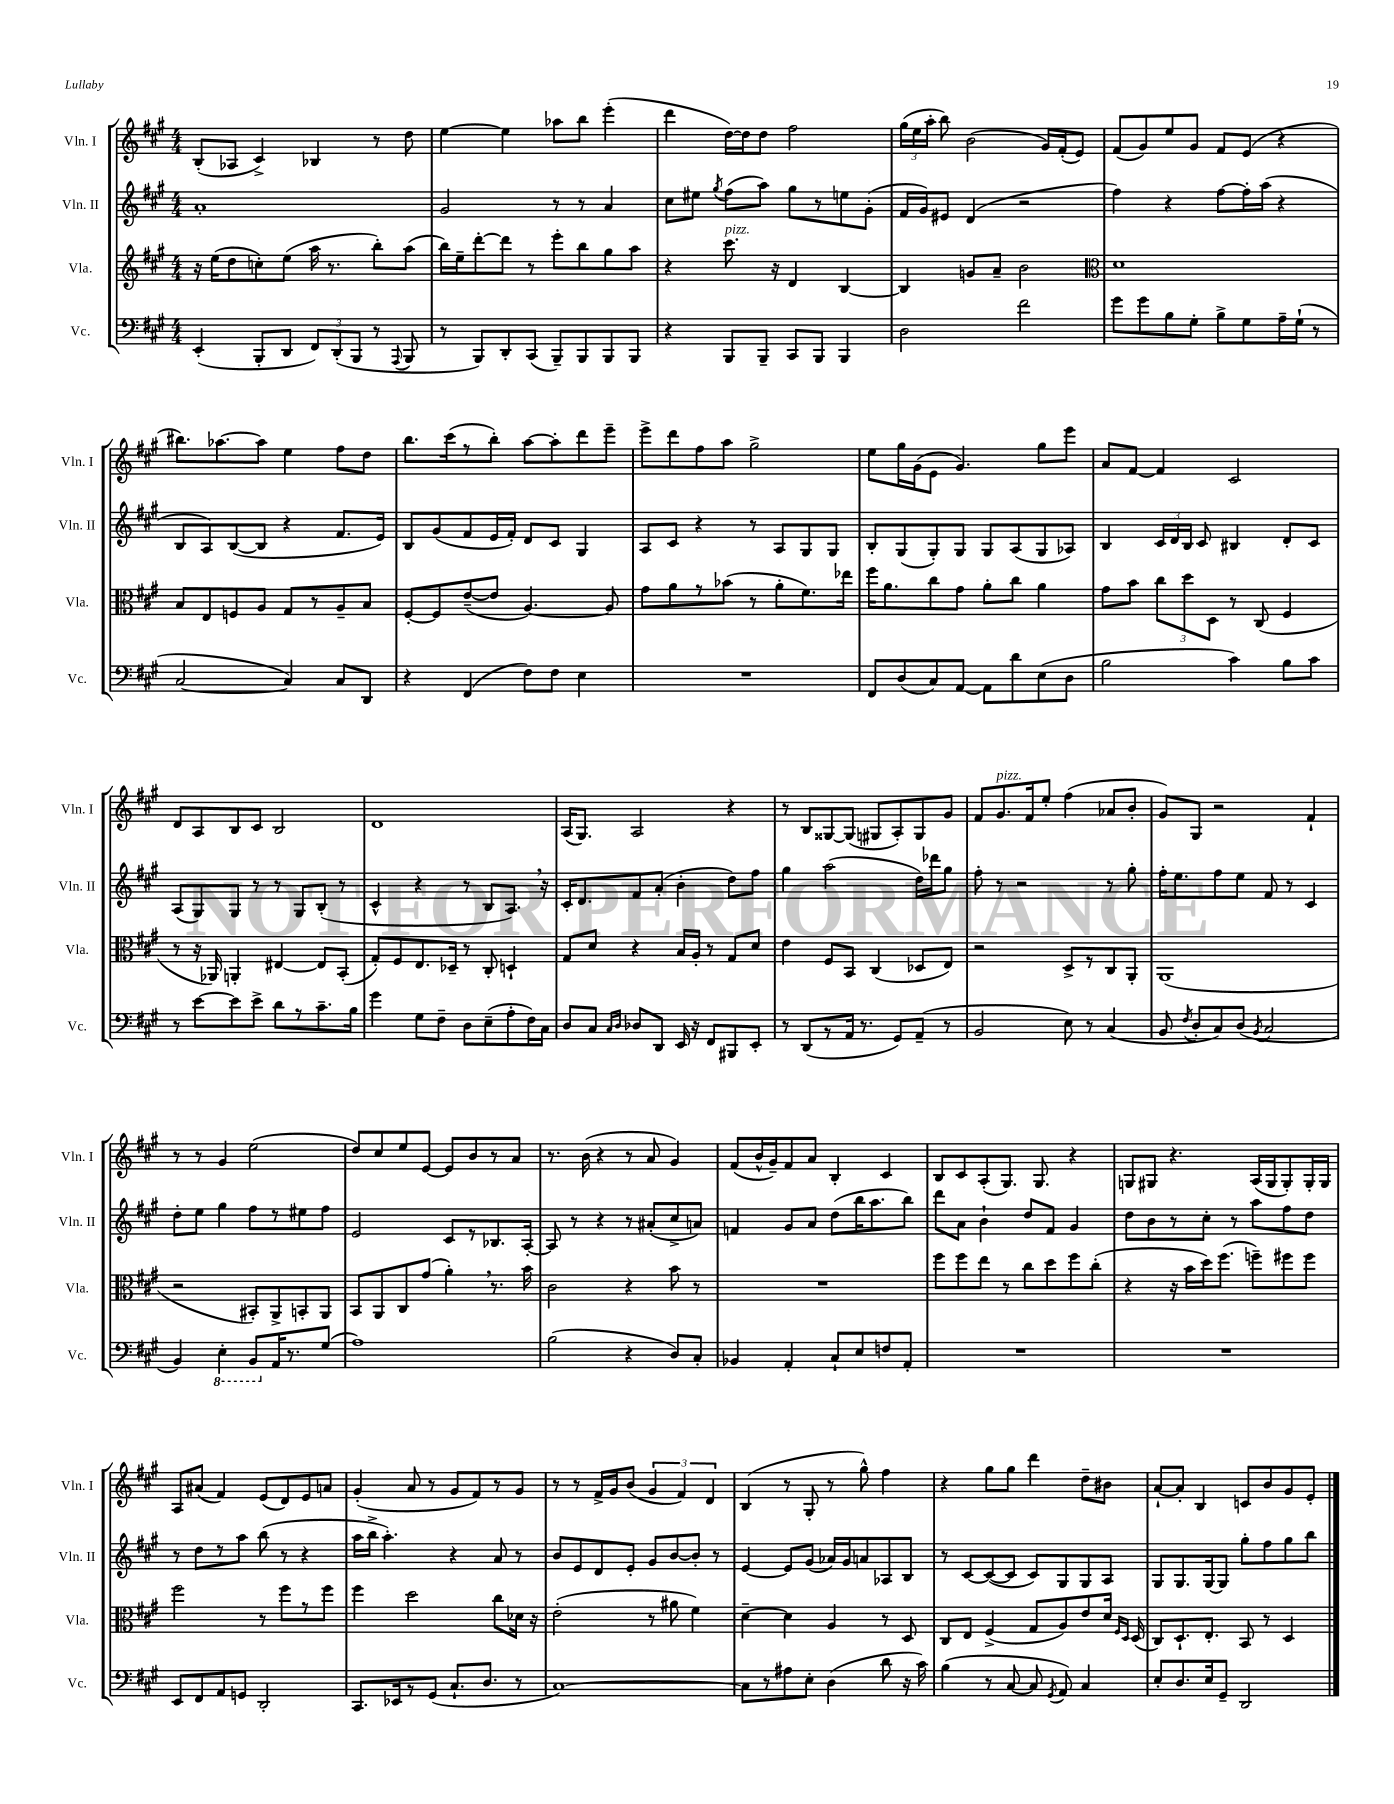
<<
\new StaffGroup <<
\new Staff = "s0" \with { instrumentName = "Vln. I" shortInstrumentName = "Vln. I" } {
    \clef treble \key a \major \numericTimeSignature \time 4/4
    \autoBeamOff b8[-.( aes8] cis'4->) bes4 r8 d''8 |
    e''4~ e''4 aes''8[ b''8] e'''4-.( |
    d'''4 d''16[~) d''16 d''8] fis''2 |
    \tuplet 3/2 { gis''16[( e''16 a''16]-. } b''8) b'2( gis'16[) fis'16-.( e'8]) |
    fis'8[( gis'8) e''8 gis'8] fis'8[ e'8]( r4 |
    bis''8.[) aes''8.~ aes''8] e''4 fis''8[ d''8] |
    b''8.[ cis'''16( r8 b''8]-.) a''8[~ a''8-. d'''8 e'''8]-- |
    e'''8[-> d'''8 fis''8 a''8] gis''2-> |
    e''8[ gis''16 gis'16( e'8] gis'4.) gis''8[ e'''8] |
    a'8[ fis'8]~ fis'4 cis'2 |
    d'8[ a8 b8 cis'8] b2 |
    d'1 |
    a16[( gis8.]) a2 r4 |
    r8 b8[ gisis8~ gisis8]( gis8[ a8-.) gis8 gis'8] |
    fis'8[ gis'8.^\markup { \italic "pizz." } fis'16 e''8]-. fis''4( aes'8[ b'8]-. |
    gis'8[) gis8] r2 fis'4-! |
    r8 r8 gis'4 e''2( |
    d''8[) cis''8 e''8 e'8]~ e'8[ b'8 r8 a'8] |
    r8. b'16( r4 r8 a'8 gis'4) |
    fis'8[( b'16-^ gis'16--) fis'8 a'8] b4-. cis'4 |
    b8[ cis'8 a8-.( gis8.]) gis8. r4 |
    g8[ gis8] r4. a16[( gis16 gis8-.) gis16-. gis16] |
    a8[ ais'8]( fis'4) e'8[( d'8) e'8 a'8] |
    gis'4-.( a'8 r8 gis'8[ fis'8) r8 gis'8] |
    r8 r8 fis'16[-> gis'16 b'8]( \tuplet 3/2 { gis'4 fis'4) d'4 } |
    b4( r8 gis8-. r8 gis''8-^) fis''4 |
    r4 gis''8[ gis''8] d'''4 d''8[-- bis'8] |
    a'8[~-! a'8]-. b4 c'8[ b'8 gis'8 e'8]-. \bar "|." |
}
\new Staff = "s1" \with { instrumentName = "Vln. II" shortInstrumentName = "Vln. II" } {
    \clef treble \key a \major \numericTimeSignature \time 4/4
    \autoBeamOff a'1-. |
    gis'2 r8 r8 a'4 |
    cis''8[ eis''8] \acciaccatura { gis''8 } fis''8[( a''8]) gis''8[ r8 e''8 gis'8]-.( |
    fis'16[ gis'16) eis'8] d'4( r2 |
    fis''4) r4 fis''8[~ fis''16-. a''16]( r4 |
    b8[ a8) b8~( b8] r4 fis'8.[ e'16]) |
    b8[ gis'8( fis'8 e'16 fis'16]-.) d'8[ cis'8] gis4 |
    a8[ cis'8] r4 r8 a8[ gis8 gis8] |
    b8[-. gis8( gis8-.) gis8] gis8[ a8( gis8 aes8]) |
    b4 \tuplet 3/2 { cis'16[ d'16 b16] } cis'8 bis4 d'8[-. cis'8] |
    a8[( gis8) gis8] r8 r8 gis8[ b8]-.( r8 |
    cis'4-^ r4 r8 b8[ a8.]) \breathe r16 |
    cis'16[-. d'8. fis'8 a'8]-.( b'4-. d''8[) fis''8] |
    gis''4 a''2( d''16[) des'''16 gis''8] |
    fis''8-. r8 r2 r8 gis''8-. |
    fis''16[-. e''8. fis''8 e''8] fis'8 r8 cis'4 |
    d''8[-. e''8] gis''4 fis''8[ r8 eis''8 fis''8] |
    e'2 cis'8[ r8 bes8. a16]~-. |
    a8 r8 r4 r8 ais'8[-.( cis''8-> a'8]) |
    f'4 gis'8[ a'8] d''8[( b''16 a''8. b''8]) |
    d'''8[ a'8] b'4-! d''8[ fis'8] gis'4 |
    d''8[ b'8 r8 cis''8]-. r8 a''8[ fis''8 d''8] |
    r8 d''8[ r8 a''8] b''8( r8 r4 |
    a''16[ b''16]-> a''4.-.) r4 a'8 r8 |
    b'8[ e'8 d'8 e'8]-. gis'8[ b'8~ b'8]-. r8 |
    e'4~ e'8[ gis'8]( aes'16[) gis'16 a'8 aes8 b8] |
    r8 cis'8[~ cis'8~( cis'8] cis'8[) gis8 gis8 a8] |
    gis8[ gis8. gis16~ gis8] gis''8[-. fis''8 gis''8 b''8] \bar "|." |
}
\new Staff = "s2" \with { instrumentName = "Vla." shortInstrumentName = "Vla." } {
    \clef treble \key a \major \numericTimeSignature \time 4/4
    \autoBeamOff r16 e''16[( d''8 c''8-.) e''8]( a''16 r8. b''8[-.) a''8]( |
    b''16[) e''16-- d'''8~-. d'''8] r8 e'''8[-. b''8 gis''8 a''8] |
    r4 cis'''8.^\markup { \italic "pizz." } r16 d'4 b4~ |
    b4 g'8[ a'8]-- b'2 |
    \clef alto d'1 |
    b8[ e8 f8 a8] gis8[ r8 a8-- b8] |
    fis8[~-. fis8 e'8~--( e'8] a4.~) a8 |
    gis'8[ a'8 r8 bes'8]( r8 a'8[-. fis'8.) ees''16] |
    fis''16[ a'8. cis''8 gis'8] a'8[-. cis''8] a'4 |
    gis'8[ b'8] \tuplet 3/2 { cis''8[ d''8 d8] } r8 cis8( fis4 |
    r8 r16 aes,16) a,4-. eis4~ eis8[ b,8]-.( |
    gis8[-.) fis8 e8. des16]-- r8 cis8-. d4-! |
    gis8[ d'8] r4 b16[ a16]-. r8 gis8[ d'8] |
    e'4 fis8[ b,8] cis4( des8[ e8]) |
    r2 d8[-> r8 cis8 a,8]-. |
    a,1( |
    r2 bis,8[-.) a,8-> b,8-. a,8] |
    b,8[ a,8 cis8 gis'8]( a'4-.) \breathe r8. b'16 |
    cis'2 r4 b'8 r8 |
    R1 |
    fis''8[ fis''8 e''8] r8 cis''8[ d''8 fis''8 cis''8]-.( |
    r4 r16 b'16[ d''16) fis''8.]( f''8[--) fis''8 fis''8] |
    fis''2 r8 fis''8[ r8 fis''8] |
    fis''4 d''2 cis''8[ des'16] r16 |
    e'2-.( r8 ais'8 fis'4) |
    d'4~-- d'4 a4 r8 d8 |
    cis8[ e8] fis4->( gis8[ a8) e'8 d'16] \grace { fis16[ d16] } d16( |
    cis8[) d8.-! e8.]-. b,8 r8 d4 \bar "|." |
}
\new Staff = "s3" \with { instrumentName = "Vc." shortInstrumentName = "Vc." } {
    \clef bass \key a \major \numericTimeSignature \time 4/4
    \autoBeamOff e,4-.( b,,8[-. d,8] \tuplet 3/2 { fis,8[) d,8-.( b,,8] } r8 \appoggiatura { a,,8 } b,,8 |
    r8 b,,8[) d,8-. cis,8]( b,,8[--) b,,8 b,,8 b,,8] |
    r4 b,,8[ b,,8]-- cis,8[ b,,8] b,,4 |
    d2 fis'2 |
    gis'8[ gis'8 b8 gis8]-. b8[-> gis8 a16-- gis16]-!( r8 |
    cis2~ cis4) cis8[ d,8] |
    r4 fis,4( fis8[) fis8] e4 |
    R1 |
    fis,8[ d8( cis8) a,8]~ a,8[ d'8 e8( d8] |
    b2 cis'4) b8[ cis'8] |
    r8 e'8[~ e'8 e'8]-> d'8[ r8 cis'8.-- b16] |
    gis'4 gis8[ fis8]-- d8[ e8--( a8-. fis16) cis16] |
    d8[ cis8] \grace { cis16[ d16] } des8[ d,8] e,16 r16 fis,8[ bis,,8 e,8]-. |
    r8 d,8[( r8 a,16] r8. gis,8[) a,8]--( r8 |
    b,2 e8) r8 cis4( |
    b,8 \acciaccatura { fis8 } d8[-. cis8) d8]( \acciaccatura { b,8 } cis2 |
    b,4) \ottava #-1 e,4-. b,,8[ \ottava #0 a,16 r8. gis8]( |
    a1) |
    b2( r4 d8[) cis8]-. |
    bes,4 a,4-. cis8[-! e8 f8 a,8]-. |
    R1 |
    R1 |
    e,8[ fis,8 a,8 g,8] d,2-. |
    cis,8.[ ees,16 r8 gis,8]( cis8.[-! d8.] r8 |
    cis1~) |
    cis8[ r8 ais8 e8]-. d4( d'8 r16 cis'16) |
    b4( r8 cis8~ cis8 \acciaccatura { gis,8 } a,8) cis4 |
    e8[-. d8. e16 gis,8]-- d,2 \bar "|." |
}
>>
>>
\layout { \context { \Score \remove "Bar_number_engraver" } }
